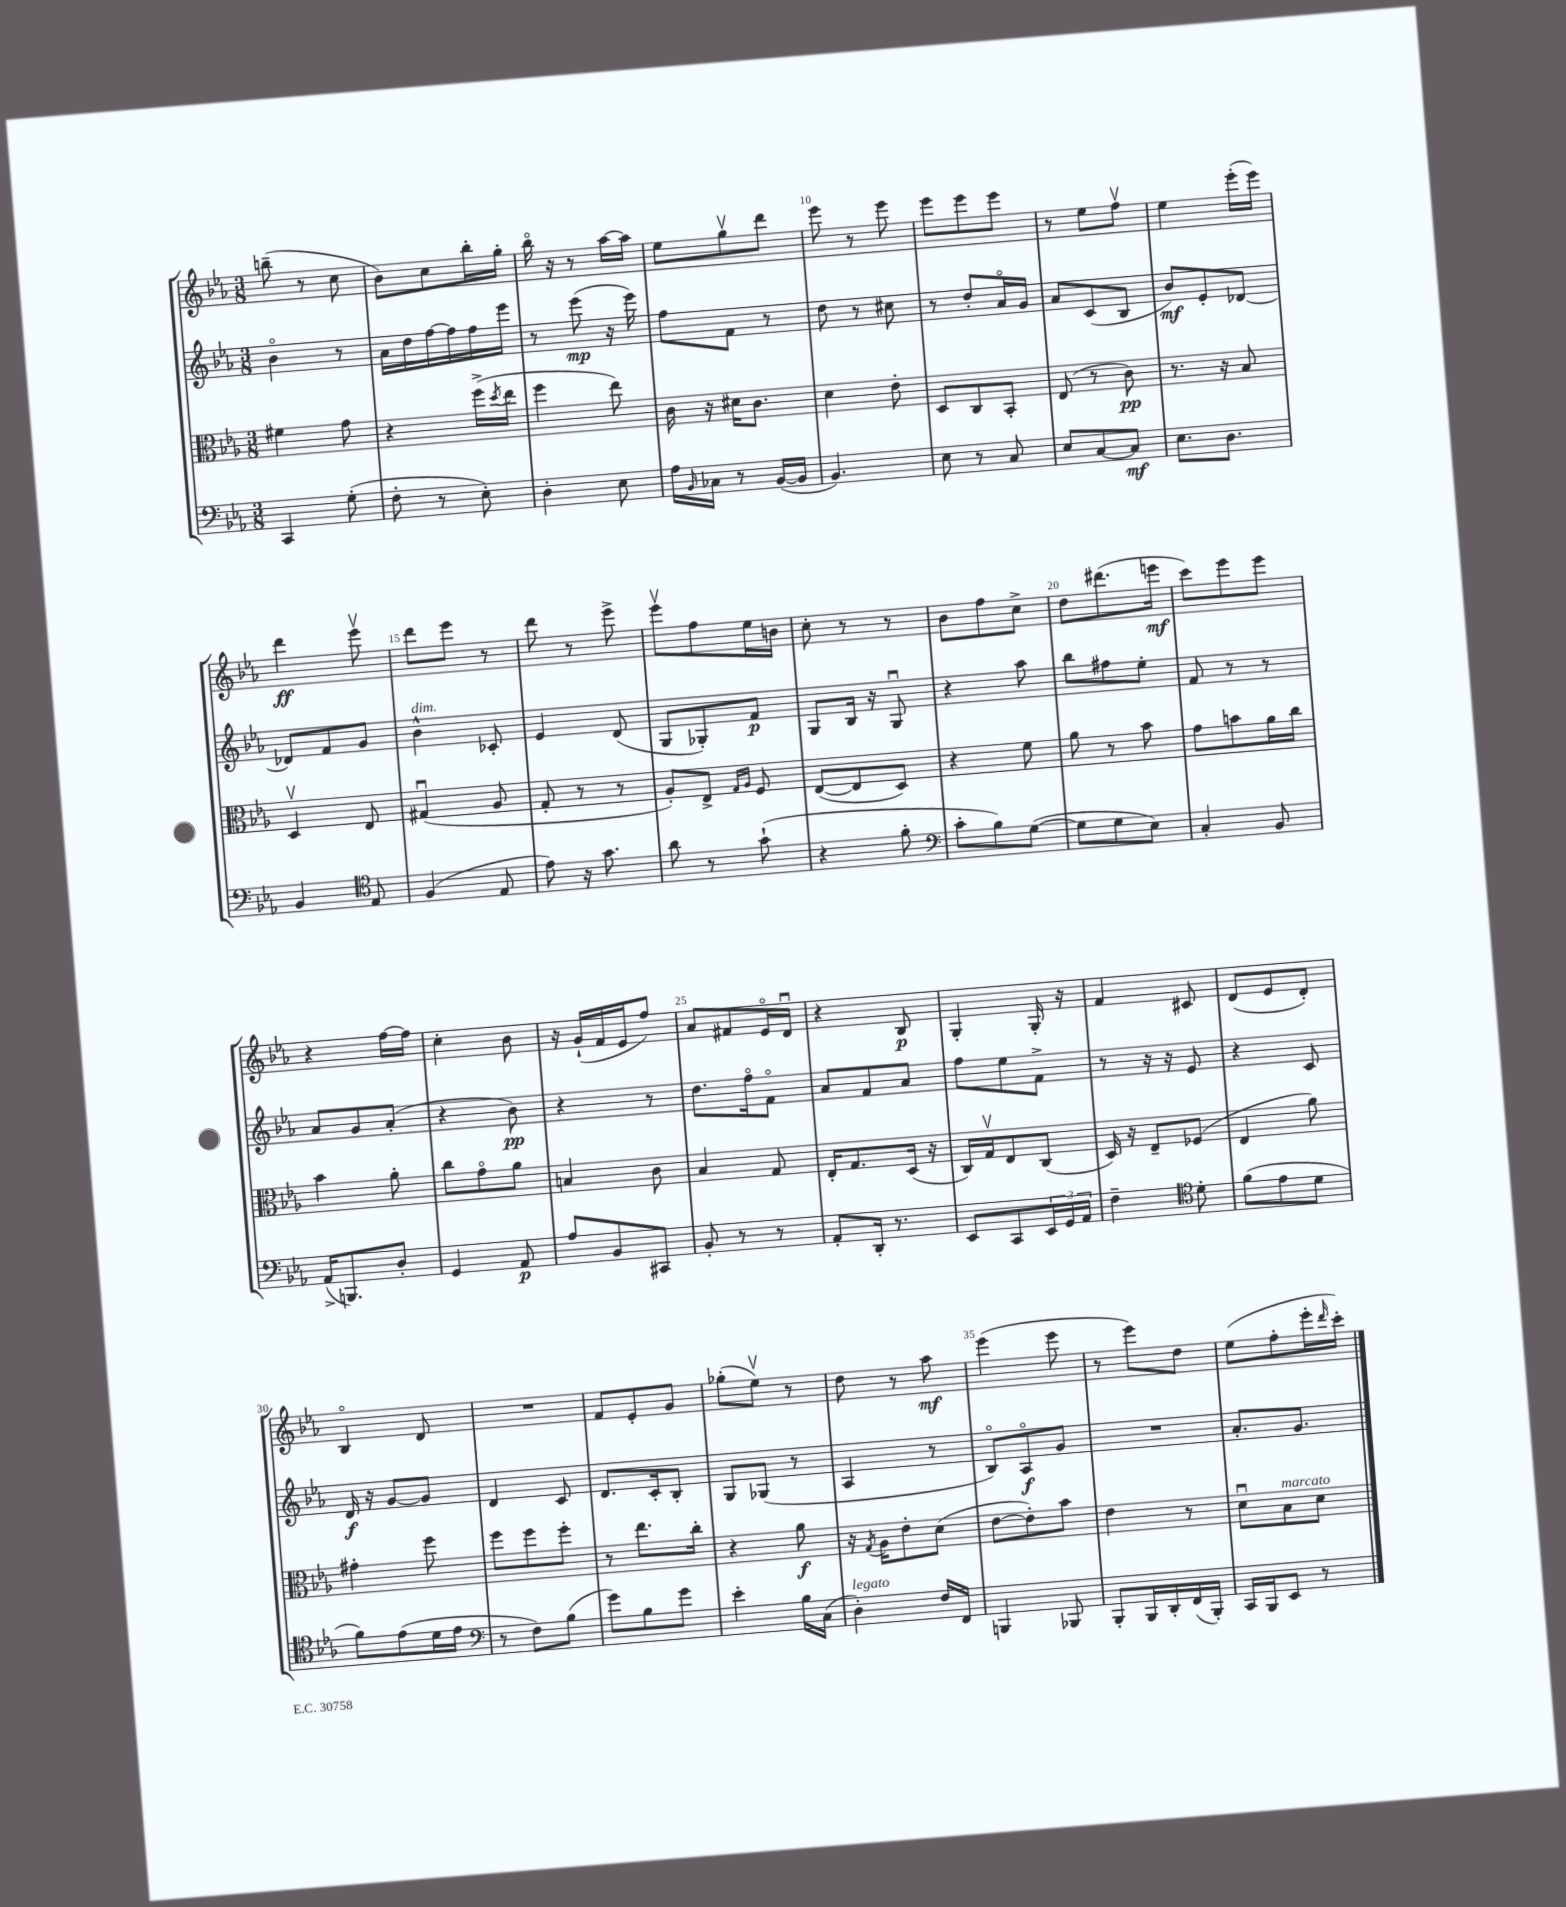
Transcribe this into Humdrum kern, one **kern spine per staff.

**kern	**dynam	**kern	**dynam	**kern	**dynam	**kern	**dynam
*part4	*part4	*part3	*part3	*part2	*part2	*part1	*part1
*staff4	*staff4	*staff3	*staff3	*staff2	*staff2	*staff1	*staff1
*clefF4	*	*clefC3	*	*clefG2	*	*clefG2	*
*k[b-e-a-]	*	*k[b-e-a-]	*	*k[b-e-a-]	*	*k[b-e-a-]	*
*M3/8	*	*M3/8	*	*M3/8	*	*M3/8	*
=6	=6	=6	=6	=6	=6	=6	=6
4CC/	.	4f#X\	.	4b-\	.	(8bbn~\	.
.	.	.	.	.	.	8r	.
(8G'\	.	8g\	.	8r	.	8cc\	.
=7	=7	=7	=7	=7	=7	=7	=7
8F'\	.	4r	.	16a-\LL	.	8b-\L)	.
.	.	.	.	16dd\	.	.	.
8r	.	.	.	[16ff\	.	8cc\	.
.	.	.	.	16ff\]	.	.	.
8E-'\)	.	(16ff^\LL	.	16ff\	.	16bb-'\L	.
.	.	8qdd/	.	.	.	.	.
.	.	16ee-\JJ	.	16eee-\JJ	.	16gg'\JJ	.
=8	=8	=8	=8	=8	=8	=8	=8
4D'\	.	4ff\	.	8r	.	16bb-\	.
.	.	.	.	.	.	16r	.
.	.	.	.	(8eee-\	mp	8r	.
8E-\	.	8ee-\)	.	16r	.	[16aa-\LL	.
.	.	.	.	16eee-\)	.	16aa-\JJ]	.
=9	=9	=9	=9	=9	=9	=9	=9
16A-\LL	.	16c\	.	8ff\L	.	8ee-\L	.
16qqBB-/	.	.	.	.	.	.	.
16C-X\JJ	.	16r	.	.	.	.	.
8r	.	16d#X\KL	.	8f\J	.	8ggv\	.
.	.	8.c\J	.	.	.	.	.
([16BB-/LL	.	.	.	8r	.	8ddd\J	.
16BB-/JJ]	.	.	.	.	.	.	.
=10	=10	=10	=10	=10	=10	=10	=10
4.BB-/)	.	4d\	.	8dd\	.	8eee-\	.
.	.	.	.	8r	.	8r	.
.	.	8e-'\	.	8cc#X\	.	8eee-\	.
=11	=11	=11	=11	=11	=11	=11	=11
8E-\	.	8D/L	.	8r	.	8eee-\L	.
8r	.	8C/	.	8dd'/L	.	8eee-\	.
8C/	.	8BB-'/J	.	16a-/L	.	8eee-\J	.
.	.	.	.	16g/JJ	.	.	.
=12	=12	=12	=12	=12	=12	=12	=12
8E-/L	.	(8E-/	.	8a-/L	.	8r	.
[8C/	.	8r	.	(8c/	.	8ee-\L	.
8C/J]	mf	8c\)	pp	8B-/J	.	8ffv\J	.
=13	=13	=13	=13	=13	=13	=13	=13
8.E-\L	.	8.r	.	8b-/L)	mf	4ee-\	.
.	.	.	.	8e-'/	.	.	.
8.D\J	.	16r	.	.	.	.	.
.	.	8B-/	.	[8d-X/J	.	(16eee-'\LL	.
.	.	.	.	.	.	16eee-\JJ)	.
!!LO:LB:g=z
=14	=14	=14	=14	=14	=14	=14	=14
4BB-/	.	4Dv/	.	8d-X/L]	.	4ddd\	ff
.	.	.	.	8f/	.	.	.
*clefC4	*	*	*	*	*	*	*
8E-/	.	8E-/	.	8g/J	.	8eee-v\	.
=15	=15	=15	=15	=15	=15	=15	=15
!	!	!	!	!LO:TX:a:i:t=dim.	!	!	!
(4F/	.	(4G#Xu/	.	4b-^^\	.	8ddd\L	.
.	.	.	.	.	.	8eee-\J	.
8E-/	.	8A-/	.	8c-X'/	.	8r	.
=16	=16	=16	=16	=16	=16	=16	=16
8e-\)	.	8G'/	.	4e-/	.	8ddd\	.
16r	.	8r	.	.	.	8r	.
8.g\	.	.	.	.	.	.	.
.	.	8r	.	(8d/	.	8eee-^\	.
=17	=17	=17	=17	=17	=17	=17	=17
8a-\	.	8A-'/L)	.	8G/L	.	8eee-v\L	.
8r	.	8E-^/J	.	8G-X'/)	.	8ff\	.
.	.	16qqG/LL	.	.	.	.	.
.	.	16qqA-/JJ	.	.	.	.	.
(8g`\	.	8F/	.	8f/J	p	16ee-\L	.
.	.	.	.	.	.	16bn\JJ	.
=18	=18	=18	=18	=18	=18	=18	=18
4r	.	([8E-/L	.	8G/L	.	8cc'\	.
.	.	8E-/]	.	16B-/Jk	.	8r	.
.	.	.	.	16r	.	.	.
8f'\	.	8D/J)	.	8Gu/	.	8r	.
=19	=19	=19	=19	=19	=19	=19	=19
*clefF4	*	*	*	*	*	*	*
8c'\L	.	4r	.	4r	.	8b-\L	.
8B-\)	.	.	.	.	.	8ff\	.
([8G\J	.	8f\	.	8aa-\	.	8cc^\J	.
=20	=20	=20	=20	=20	=20	=20	=20
8G\L]	.	8a-\	.	8bb-\L	.	8dd\L	.
8G\	.	8r	.	8ff#X\	.	(8.ddd#X\	.
8E-\J)	.	8b-\	.	8ee-'\J	.	.	.
.	.	.	.	.	.	16eeen\Jk	mf
=21	=21	=21	=21	=21	=21	=21	=21
4C'/	.	8g\L	.	8f/	.	8ccc\L)	.
.	.	8bn\	.	8r	.	8eee-\	.
8BB-/	.	16a-\L	.	8r	.	8eee-\J	.
.	.	16cc\JJ	.	.	.	.	.
!!LO:LB:g=z
=22	=22	=22	=22	=22	=22	=22	=22
(16AA-^/KL	.	4b-\	.	8a-/L	.	4r	.
8.BBBn/)	.	.	.	.	.	.	.
.	.	.	.	8g/	.	.	.
8D'/J	.	8a-'\	.	(8a-'/J	.	[16ff\LL	.
.	.	.	.	.	.	16ff\JJ]	.
=23	=23	=23	=23	=23	=23	=23	=23
4GG/	.	8cc\L	.	4r	.	4cc'\	.
.	.	8g\	.	.	.	.	.
8AA-/	p	8a-\J	.	8b-\)	pp	8b-\	.
=24	=24	=24	=24	=24	=24	=24	=24
8A-/L	.	4Bn/	.	4r	.	16r	.
.	.	.	.	.	.	(16g`/LL	.
8BB-/	.	.	.	.	.	16f/	.
.	.	.	.	.	.	16e-/J	.
8CC#X/J	.	8c\	.	8r	.	8ff/J)	.
=25	=25	=25	=25	=25	=25	=25	=25
8BB-'/	.	4B-/	.	8.dd\L	.	8a-/L	.
8r	.	.	.	.	.	8f#X/	.
.	.	.	.	16ff\k	.	.	.
8r	.	8G/	.	8f\J	.	16e-/L	.
.	.	.	.	.	.	16du/JJ	.
=26	=26	=26	=26	=26	=26	=26	=26
8AA-'/L	.	16E-'/KL	.	8a-/L	.	4r	.
.	.	8.G/	.	.	.	.	.
16DD'/Jk	.	.	.	8f/	.	.	.
8.r	.	.	.	.	.	.	.
.	.	(16D/Jk	.	8a-/J	.	8B-/	p
.	.	16r	.	.	.	.	.
=27	=27	=27	=27	=27	=27	=27	=27
8EE-/L	.	16C/LL)	.	8ff\L	.	4G'/	.
.	.	16Gv/J	.	.	.	.	.
8CC/	.	8E-/	.	8ee-\	.	.	.
24EE-/L	.	(8C/J	.	8f^\J	.	16G'/	.
24GG/	.	.	.	.	.	.	.
.	.	.	.	.	.	16r	.
24AA-/JJ	.	.	.	.	.	.	.
=28	=28	=28	=28	=28	=28	=28	=28
4F~\	.	16D/)	.	8r	.	4f/	.
.	.	16r	.	.	.	.	.
.	.	8E-~/L	.	16r	.	.	.
.	.	.	.	16r	.	.	.
*clefC4	*	*	*	*	*	*	*
8d'\	.	(8F-X/J	.	8e-/	.	8c#X/	.
=29	=29	=29	=29	=29	=29	=29	=29
(8f\L	.	4E-/	.	4r	.	(8d/L	.
8e-\	.	.	.	.	.	8e-/	.
8d\J	.	8a-\)	.	8c/	.	8d'/J)	.
!!LO:LB:g=z
=30	=30	=30	=30	=30	=30	=30	=30
8f\L)	.	4g#X'\	.	16d/	f	4B-/	.
.	.	.	.	16r	.	.	.
(8e-\	.	.	.	[8g/L	.	.	.
16d\L	.	8ff\	.	8g/J]	.	8d/	.
16e-\JJ	.	.	.	.	.	.	.
=31	=31	=31	=31	=31	=31	=31	=31
*clefF4	*	*	*	*	*	*	*
8r	.	8ff\L	.	4d/	.	4.r	.
8F\L)	.	8ff\	.	.	.	.	.
(8B-\J	.	8ff'\J	.	8c/	.	.	.
=32	=32	=32	=32	=32	=32	=32	=32
8g\L)	.	8r	.	8.d/L	.	8f/L	.
8B-\	.	8.ee-\L	.	.	.	8e-'/	.
.	.	.	.	16c'/k	.	.	.
8g\J	.	.	.	8B-'/J	.	8g/J	.
.	.	16cc'\Jk	.	.	.	.	.
=33	=33	=33	=33	=33	=33	=33	=33
4e-'\	.	4r	.	8G/L	.	(8gg-X'\L	.
.	.	.	.	(8G-X/J	.	8ee-v\J)	.
16B-\LL	.	8a-\	f	8r	.	8r	.
(16C\JJ	.	.	.	.	.	.	.
=34	=34	=34	=34	=34	=34	=34	=34
!LO:TX:a:i:t=legato	!	!	!	!	!	!	!
4D'\)	.	16r	.	4A-/	.	8dd\	.
.	.	8qG/	.	.	.	.	.
.	.	16A-\KL	.	.	.	.	.
.	.	8e-'\	.	.	.	8r	.
16F/LL	.	(8d\J	.	8r	.	8aa-\	mf
16FF/JJ	.	.	.	.	.	.	.
=35	=35	=35	=35	=35	=35	=35	=35
4BBBn/	.	[8e-\L	.	8B-/L)	.	(4eee-\	.
.	.	8e-'\])	.	8A-/	f	.	.
8BBB-X/	.	8b-\J	.	8g/J	.	8eee-\	.
=36	=36	=36	=36	=36	=36	=36	=36
8BBB-'/L	.	4e-\	.	4.r	.	8r	.
16BBB-/L	.	.	.	.	.	8eee-\L)	.
16DD'/	.	.	.	.	.	.	.
(16FF/	.	8r	.	.	.	8dd\J	.
16BBB-'/JJ)	.	.	.	.	.	.	.
=37	=37	=37	=37	=37	=37	=37	=37
16CC/LL	.	8du\L	.	8.a-'/L	.	(8ee-\L	.
16BBB-/J	.	.	.	.	.	.	.
!	!	!LO:TX:a:i:t=marcato	!	!	!	!	!
8EE-/J	.	8B-\	.	.	.	8ff'\	.
.	.	.	.	8.g/J	.	.	.
8r	.	8d\J	.	.	.	16eee-'\L	.
.	.	.	.	.	.	16qqddd/	.
.	.	.	.	.	.	16ccc'\JJ)	.
==	==	==	==	==	==	==	==
*-	*-	*-	*-	*-	*-	*-	*-
